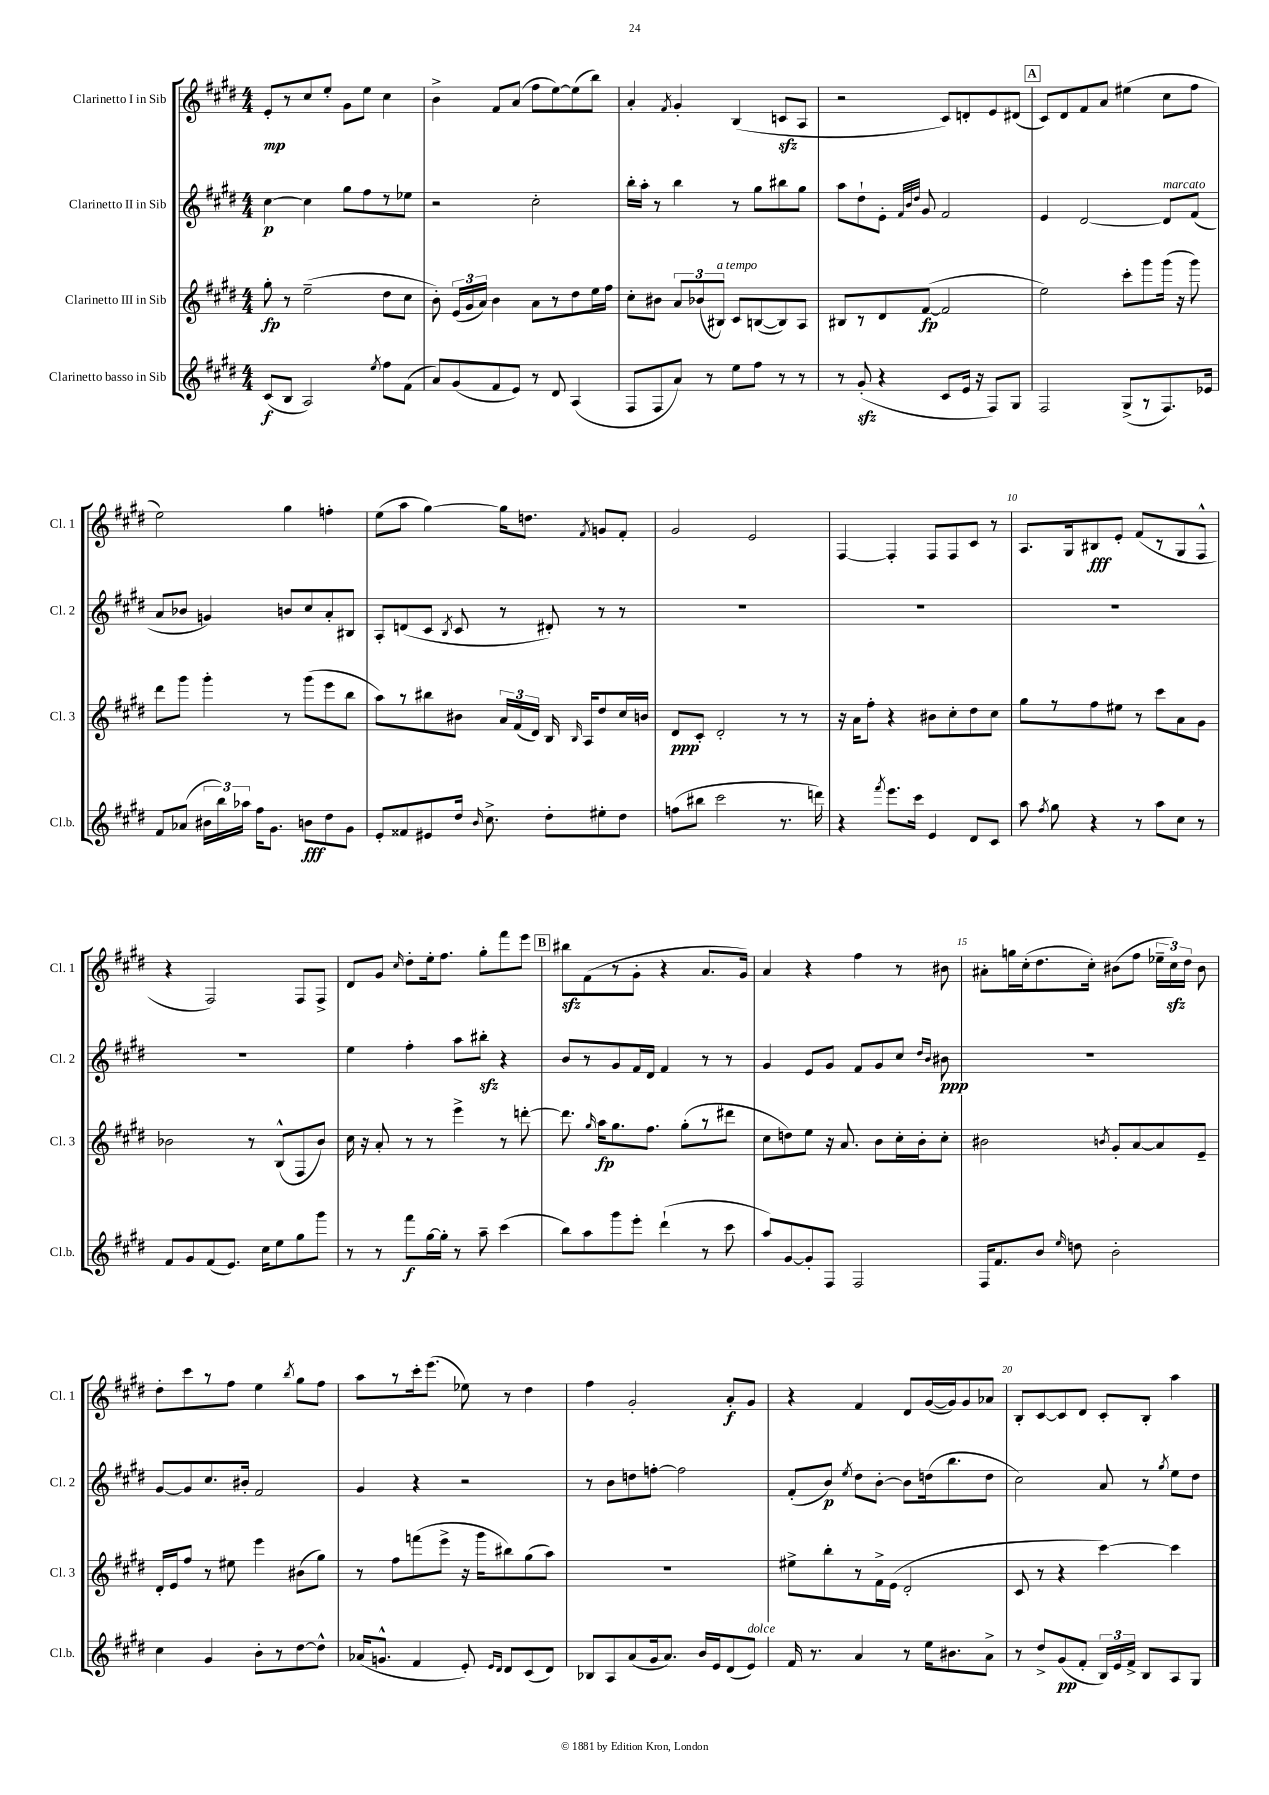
<<
\new StaffGroup <<
\new Staff = "s0" \with { instrumentName = "Clarinetto I in Sib" shortInstrumentName = "Cl. 1" } {
    \clef treble \key e \major \numericTimeSignature \time 4/4
    \autoBeamOff e'8[-.\mp r8 cis''8 e''8]-. gis'8[ e''8] cis''4 |
    b'4-> fis'8[ a'8]( fis''8[ e''8~) e''8( b''8]) |
    a'4-. \acciaccatura { fis'8 } gis'4-. b4( c'8[\sfz a8] |
    r2 cis'8[) d'8-. e'8 dis'8]( |
    \mark \markup { \box "A" } cis'8[) dis'8 fis'8 a'8] eis''4( cis''8[ fis''8] |
    e''2) gis''4 f''4-. |
    e''8[( a''8] gis''4~) gis''16[ d''8.] \acciaccatura { fis'8 } g'8[ fis'8]-. |
    gis'2 e'2 |
    fis4~ fis4-. fis8[ fis8 cis'8] r8 |
    a8.[ gis16 bis8\fff e'8]-. fis'8[( r8 gis8 fis8]-^ |
    r4 fis2) fis8[ fis8]-> |
    dis'8[ gis'8] \grace { cis''16 } dis''8[-. e''16-. fis''8.] gis''8[-. fis'''8 e'''8] |
    \mark \markup { \box "B" } bis''8[\sfz fis'8( r8 gis'8]-. r4 a'8.[ gis'16]) |
    a'4 r4 fis''4 r8 bis'8 |
    ais'8[-. g''16 cis''16-.( dis''8. cis''16]-.) bis'8[( fis''8] \tuplet 3/2 { ees''16[-- cis''16\sfz) dis''16] } bis'8 |
    dis''8[-. cis'''8 r8 fis''8] e''4 \acciaccatura { b''8 } gis''8[ fis''8] |
    a''8[ r8 cis'''16-. e'''8.]( ees''8) r8 dis''4 |
    fis''4 gis'2-. a'8[-.\f gis'8] |
    r4 fis'4 dis'8[ gis'16~( gis'16) gis'8 aes'8] |
    b8[-. cis'8~ cis'8 dis'8] cis'8[-. b8]-. a''4 \bar "|." |
}
\new Staff = "s1" \with { instrumentName = "Clarinetto II in Sib" shortInstrumentName = "Cl. 2" } {
    \clef treble \key e \major \numericTimeSignature \time 4/4
    \autoBeamOff cis''4~\p cis''4 gis''8[ fis''8 r8 ees''8] |
    r2 cis''2-. |
    b''16[-. a''16]-. r8 b''4 r8 gis''8[ bis''8 gis''8] |
    a''8[ dis''8-! e'8]-. \grace { fis'32[ b'32 dis''32] } gis'8 fis'2 |
    \mark \markup { \box "A" } e'4 dis'2~ dis'8[^\markup { \italic "marcato" } fis'8]( |
    a'8[ bes'8] g'4) b'8[ cis''8 a'8-. bis8] |
    a8[-. d'8( cis'8] \acciaccatura { b8 } cis'8 r8 dis'8-.) r8 r8 |
    R1 |
    R1 |
    R1 |
    R1 |
    e''4 fis''4-. a''8[ bis''8]-.\sfz r4 |
    \mark \markup { \box "B" } b'8[ r8 gis'8 fis'16 dis'16] fis'4 r8 r8 |
    gis'4 e'8[ gis'8] fis'8[ gis'8 cis''8] \grace { dis''16[ b'16] } bis'8\ppp |
    R1 |
    gis'8[~ gis'8 cis''8. bis'16]-. fis'2 |
    gis'4 r4 r2 |
    r8 b'8[ d''8 f''8]~-. f''2 |
    fis'8[-.( b'8]\p) \acciaccatura { e''8 } dis''8[ b'8]~-. b'8[ d''16( b''8. d''8] |
    cis''2) a'8 r8 \acciaccatura { gis''8 } e''8[ dis''8] \bar "|." |
}
\new Staff = "s2" \with { instrumentName = "Clarinetto III in Sib" shortInstrumentName = "Cl. 3" } {
    \clef treble \key e \major \numericTimeSignature \time 4/4
    \autoBeamOff gis''8-.\fp r8 e''2--( dis''8[ cis''8] |
    b'8-.) \tuplet 3/2 { e'16[( gis'16 a'16]) } b'4 a'8[ r8 dis''8 e''16 fis''16] |
    cis''8[-. bis'8] \tuplet 3/2 { a'8[ bes'8( bis8]^\markup { \italic "a tempo" }) } cis'8[ b8~( b8) a8] |
    bis8[ r8 dis'8 fis'8]~\fp( fis'2 |
    \mark \markup { \box "A" } e''2) cis'''8[-. gis'''8 gis'''16]( r16 gis'''8) |
    dis'''8[ gis'''8] gis'''4-. r8 gis'''8[( e'''8 b''8] |
    a''8[) r8 bis''8 bis'8] \tuplet 3/2 { a'16[ fis'16( dis'16]) } b16 \grace { b16 } a16[ dis''8 cis''16 b'16] |
    dis'8[\ppp cis'8]-. dis'2-. r8 r8 |
    r16 a'16[ fis''8]-. r4 bis'8[ cis''8-. dis''8 cis''8] |
    gis''8[ r8 fis''8 eis''8] r8 cis'''8[ a'8 gis'8] |
    bes'2 r8 b8[-^( fis8 bes'8]) |
    cis''16 r16 a'8-. r8 r8 e'''4-> r8 d'''8~-. |
    \mark \markup { \box "B" } d'''8. \grace { gis''16 } a''16[\fp gis''8. fis''8.] gis''8[-.( r8 dis'''8] |
    cis''8[ d''8) e''8] r16 a'8. b'8[ cis''16-. b'16-. cis''8]-. |
    bis'2 \acciaccatura { b'8 } gis'8[-. a'8~ a'8 e'8]-- |
    dis'16[-. e'16 fis''8] r8 eis''8 e'''4 bis'8[( gis''8]) |
    r8 fis''8[ f'''8( e'''8]-> r16 gis'''16[ bis''8) gis''8( a''8]) |
    R1 |
    eis''8[-> b''8-. r8 fis'16-> e'16]( dis'2-. |
    cis'8 r8 r4 cis'''4~) cis'''4 \bar "|." |
}
\new Staff = "s3" \with { instrumentName = "Clarinetto basso in Sib" shortInstrumentName = "Cl.b." } {
    \clef treble \key e \major \numericTimeSignature \time 4/4
    \autoBeamOff cis'8[\f( b8] a2) \acciaccatura { e''8 } fis''8[ fis'8]( |
    a'8[) gis'8( fis'8 e'8]) r8 dis'8 a4( |
    fis8[ fis8 a'8]) r8 e''8[ fis''8] r8 r8 |
    r8 gis'8-.\sfz( r4 cis'8[ e'16] r16 fis8[) gis8] |
    \mark \markup { \box "A" } fis2 gis8[->( r8 fis8.) ees'16] |
    fis'8[ aes'8]( \tuplet 3/2 { bis'16[ b''16) aes''16] } fis''16[ gis'8.] b'8[\fff dis''8 gis'8] |
    e'8[-. fisis'8 eis'8 dis''16] \grace { b'16 } cis''8.-> dis''8[-. eis''8-. dis''8] |
    f''8[( bis''8] cis'''2 r8. d'''16) |
    r4 \acciaccatura { fis'''8 } e'''8.[ cis'''16] e'4 dis'8[ cis'8] |
    a''8 \acciaccatura { fis''8 } gis''8 r4 r8 a''8[ cis''8] r8 |
    fis'8[ gis'8 fis'8( e'8.]) cis''16[ e''8 gis''8 gis'''8] |
    r8 r8 fis'''8[\f gis''16~ gis''16]-. r8 a''8-- cis'''4( |
    \mark \markup { \box "B" } b''8[) a''8 gis'''8 e'''8]-. dis'''4-!( r8 cis'''8 |
    a''8[) gis'8~ gis'8-. fis8] fis2 |
    fis16[ fis'8. b'8] \grace { e''16 } d''8 b'2-. |
    cis''4 gis'4 b'8[-. r8 dis''8~ dis''8]-^ |
    aes'16[( g'8.]-^ fis'4 e'8-.) \grace { e'16[ dis'16] } dis'8[ cis'8( dis'8]) |
    bes8[ a8 a'8( gis'16 a'8.]) b'16[ e'16 dis'8( e'8]^\markup { \italic "dolce" }) |
    fis'16 r8. a'4 r8 e''16[ bis'8. a'8]-> |
    r8 dis''8[-> gis'8\pp( fis'8]-. \tuplet 3/2 { b16[) e'16 fis'16]-> } b8[ a8 gis8] \bar "|." |
}
>>
>>
\layout { \context { \Score \override BarNumber.break-visibility = ##(#f #t #t) barNumberVisibility = #(every-nth-bar-number-visible 5) } }
